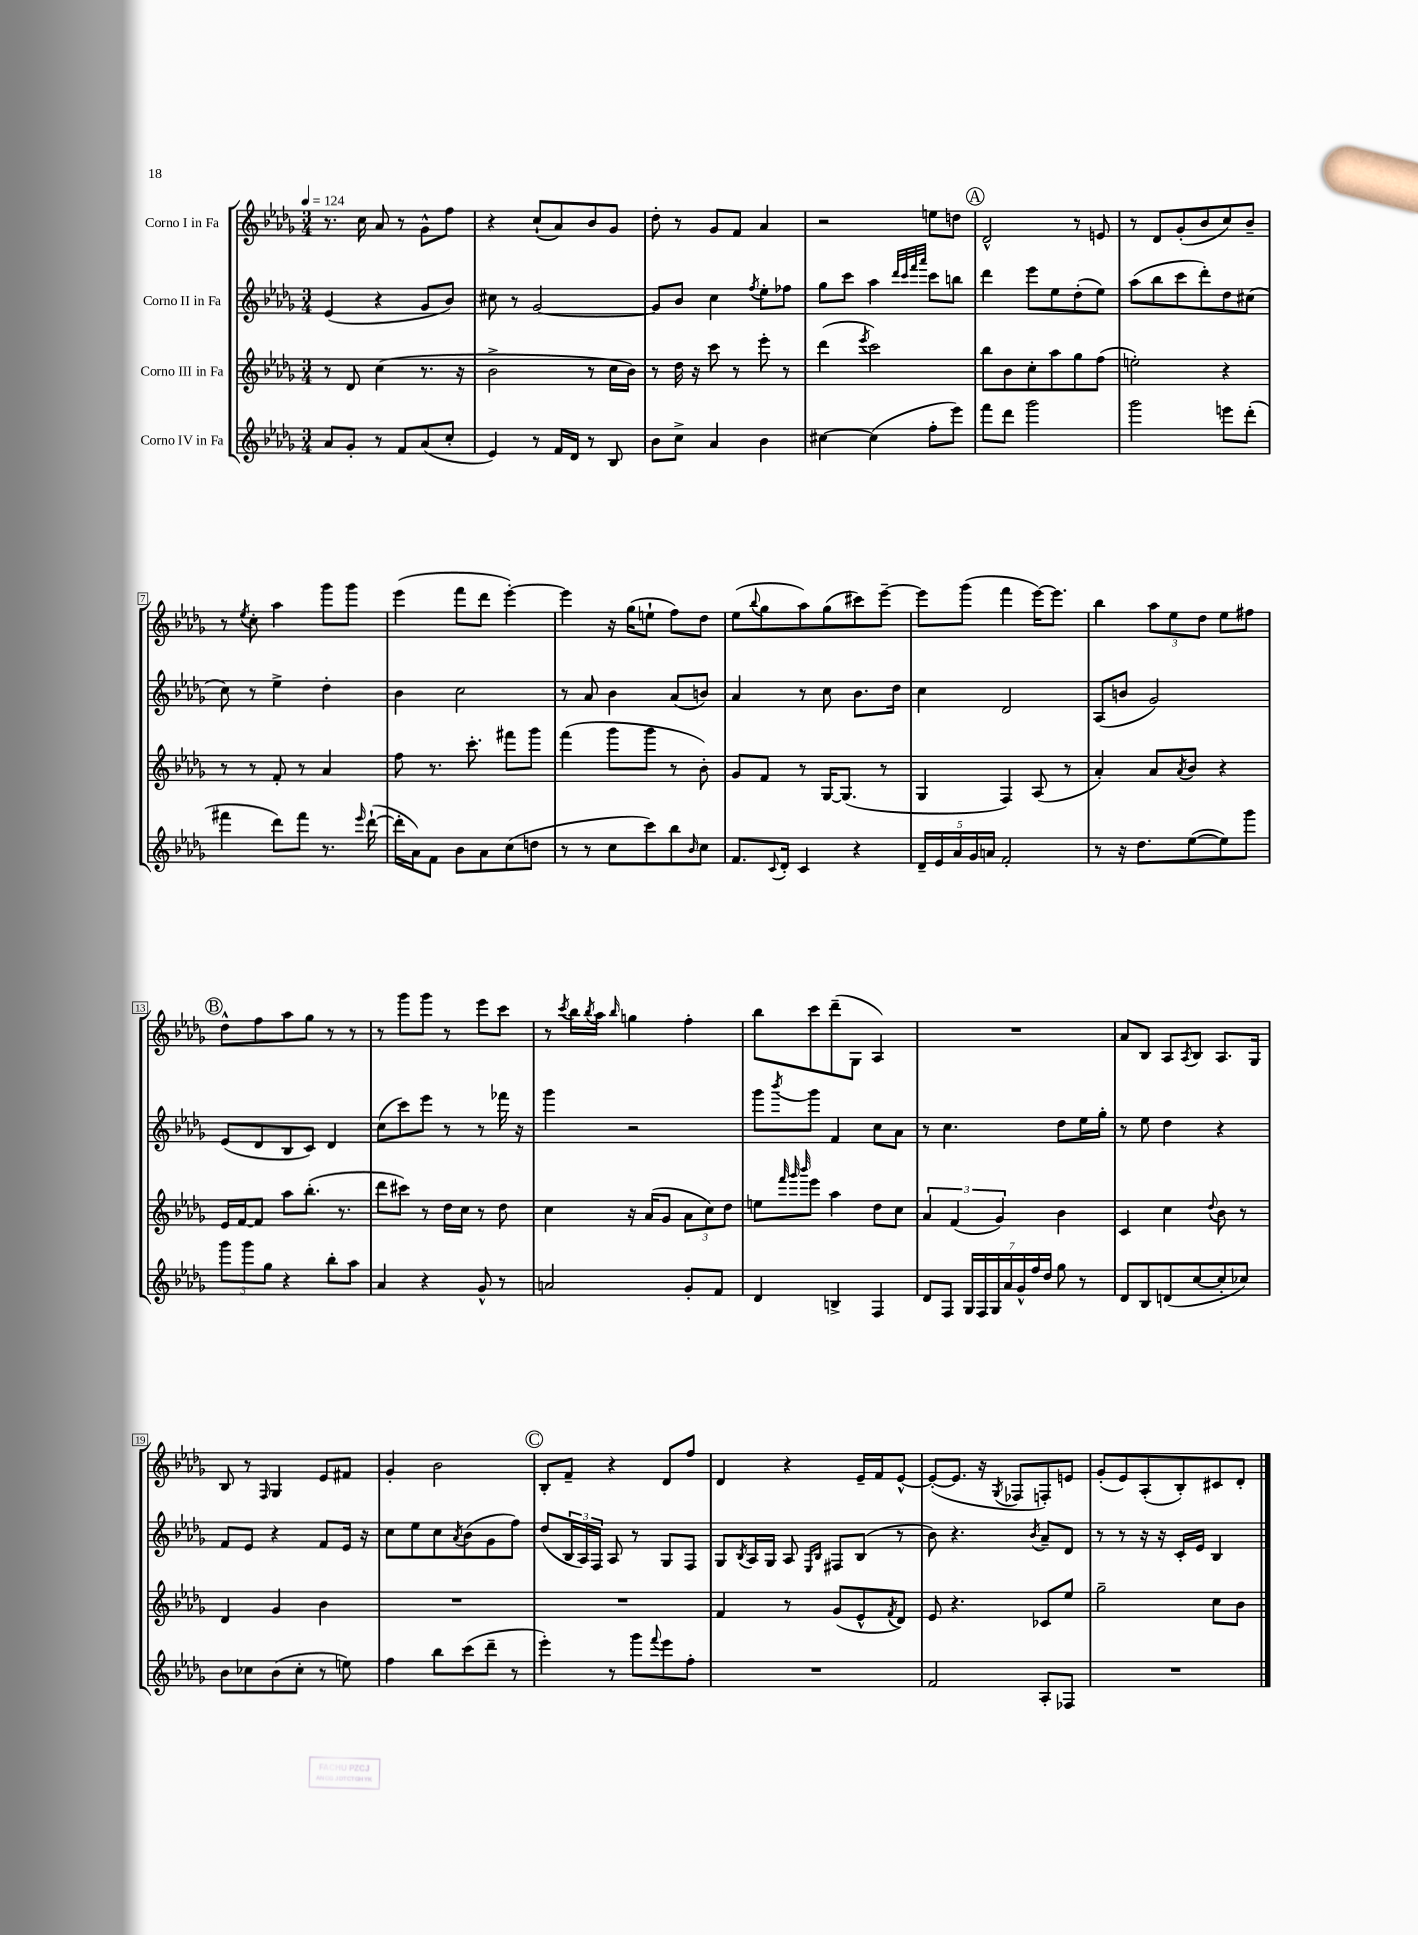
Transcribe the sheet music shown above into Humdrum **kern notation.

**kern	**kern	**kern	**kern
*staff4	*staff3	*staff2	*staff1
*clefG2	*clefG2	*clefG2	*clefG2
*k[b-e-a-d-g-]	*k[b-e-a-d-g-]	*k[b-e-a-d-g-]	*k[b-e-a-d-g-]
*M3/4	*M3/4	*M3/4	*M3/4
*MM124	*MM124	*MM124	*MM124
8a-/L	8r	(4e-/	8.r
8g-'/J	8d-/	.	.
.	.	.	16cc\
8r	(4cc\	4r	8a-/
8f/L	.	.	8r
(8a-/	8.r	8g-/L	8g-^^\L
8cc'/J	.	8b-/J)	8ff\J
.	16r	.	.
=	=	=	=
4e-/)	2b-^\	8cc#\	4r
.	.	8r	.
8r	.	[2g-/	(8cc`/L
16f/LL	.	.	8a-/)
16d-/JJ	.	.	.
8r	8r	.	8b-/
8B-/	16cc\LL	.	8g-/J
.	16b-\JJ)	.	.
=	=	=	=
8b-\L	8r	8g-/]L	8dd-'\
8cc^\J	16dd-\	8b-/J	8r
.	16r	.	.
4a-/	8ccc\	4cc\	8g-/L
.	8r	.	8f/J
.	.	8qff/	.
4b-\	8eee-'\	8ee-'\L	4a-/
.	8r	8ff-\J	.
=	=	=	=
[4cc#\	(4ddd-\	8gg-\L	2r
.	.	8ccc\J	.
.	8qeee-/	.	.
(4cc#\]	2ccc\)	4aa-\	.
.	.	32qqddd-/LLL	.
.	.	32qqccc/	.
.	.	32qqfff/	.
.	.	32qqaaa-/JJJ	.
8ff'\L	.	8ccc\L	8ee\L
8eee-\J)	.	8bb\J	8dd\J
=	=	=	=
8fff\L	8bb-\L	4ddd-\	2d-^^/
8ddd-\J	8b-\	.	.
2ggg-\	8cc'\	8eee-\L	.
.	8aa-\	8ee-\	.
.	8gg-\	(8dd-'\	8r
.	(8ff\J	8ee-\J)	8e/
=	=	=	=
2ggg-\	2ee'\)	(8aa-\L	8r
.	.	8bb-\	8d-/L
.	.	8ccc\	(8g-'/
.	.	8ddd-'\)	8b-/
8eee\L	4r	8dd-\	8cc/)
(8ddd-'\J	.	(8cc#\J	8b-~/J
=	=	=	=
4fff#\	8r	8cc\)	8r
.	.	.	8qee-/
.	8r	8r	8cc'\
8ddd-\L)	8f'/	4ee-^\	4aa-\
8fff#\J	8r	.	.
8.r	4a-/	4dd-'\	8ggg-\L
.	.	.	8ggg-\J
16qqeee-/	.	.	.
([16ddd-`\	.	.	.
=	=	=	=
16ddd-'\]LL	8ff\	4b-\	(4eee-\
16a-\J)	.	.	.
8f\J	8.r	.	.
8b-\L	.	2cc\	8fff\L
.	8.ccc'\	.	.
8a-\	.	.	8ddd-\J
(8cc\	8fff#\L	.	[4eee-'\)
8dd\J	8ggg-\J	.	.
=	=	=	=
8r	(4fff\	8r	4eee-\]
8r	.	8a-/	.
8cc\L	8ggg-\L	4b-\	16r
.	.	.	(16gg-\LK
8ccc\)	8ggg-\J	.	8ee`\J
8bb-\	8r	(8a-/L	8ff\L)
16qqb-/	.	.	.
8cc\J	8b-'\)	8b/J)	8dd-\J
=	=	=	=
8.f/L	8g-/L	4a-/	(8ee-\L
.	.	.	8qqbb-/
.	8f/J	.	8gg-\
8qqc/	.	.	.
16d-'/Jk	.	.	.
4c/	8r	8r	8aa-\)
.	[16G-/LK	8cc\	(8gg-\
.	(8.G-/]J	.	.
4r	.	8.b-\L	8ccc#\)
.	8r	.	[8eee-~\J
.	.	16dd-\Jk	.
=	=	=	=
20d-~/LL	4G-/	4cc\	8eee-\]L
20e-/	.	.	.
20a-/	.	.	.
.	.	.	(8ggg-\J
20g-/	.	.	.
20a/JJ	.	.	.
2f'/	4F/)	2d-/	4fff\
.	(8A-/	.	[16eee-\LK)
.	.	.	8.eee-\]J
.	8r	.	.
=	=	=	=
8r	4a-'/)	(8A-/L	4bb-\
16r	.	8b/J	.
8.dd-\L	.	.	.
.	8a-/L	2g-/)	12aa-\L
.	.	.	12ee-\
.	8qa-/	.	.
([8ee-\	8b-/J	.	.
.	.	.	12dd-\J
8ee-\])	4r	.	8ee-\L
8ggg-\J	.	.	8ff#\J
=	=	=	=
12ggg-\L	16e-/LL	(8e-/L	8dd-^^\L
.	[16f/J	.	.
12ggg-\	.	.	.
.	8f/]J	8d-/	8ff\
12gg-\J	.	.	.
4r	8aa-\L	8B-/	8aa-\
.	(8.bb-'\J	8c/J)	8gg-\J
8bb-'\L	.	4d-/	8r
.	8.r	.	.
8aa-\J	.	.	8r
=	=	=	=
4a-/	8ddd-\L	(8cc\L	8r
.	8ccc#\J)	8ccc\)	8ggg-\L
4r	8r	8eee-\J	8ggg-\J
.	16dd-\LL	8r	8r
.	16cc\JJ	.	.
8g-^^/	8r	8r	8eee-\L
8r	8dd-\	16fff-\	8ccc\J
.	.	16r	.
=	=	=	=
2a/	4cc\	4ggg-\	8r
.	.	.	8qccc/
.	.	.	16bb-\LL
.	.	.	8qbb-/
.	.	.	16aa-\JJ
.	.	.	16qqbb-/
.	16r	2r	4gg\
.	(16a-/LK	.	.
.	8g-/J	.	.
8g-'/L	12a-\L	.	4ff'\
.	12cc\)	.	.
8f/J	.	.	.
.	12dd-\J	.	.
=	=	=	=
4d-/	8ee\L	8ggg-\L	8bb-\L
.	32qqfff/	.	.
.	32qqggg-/	.	.
.	32qqbbb-/	8qbbb-/	.
.	8eee-\J	8ggg-\J	8ccc\
4B^/	4aa-\	4f/	(8ddd-~\
.	.	.	8G-\J
4F/	8dd-\L	8cc\L	4A-/)
.	8cc\J	8a-\J	.
=	=	=	=
8d-/L	6a-/	8r	2.r
8F/J	.	4.cc\	.
.	(6f/	.	.
28G-/LL	.	.	.
28F/	.	.	.
28G-/	.	.	.
.	6g-/)	.	.
28a-/	.	.	.
28g-^^/	.	.	.
28ff/	.	.	.
28dd-/JJ	.	.	.
8gg-\	4b-\	8dd-\L	.
8r	.	16ee-\L	.
.	.	16gg-'\JJ	.
=	=	=	=
8d-/L	4c/	8r	8a-/L
8B-/	.	8ee-\	8B-/J
(8d/	4cc\	4dd-\	8A-/L
.	.	.	8qA-/
[8cc/	.	.	8B-/J
.	8qqdd-/	.	.
8cc'/]	8b-\	4r	8.A-/L
8cc-/J)	8r	.	.
.	.	.	16G-/Jk
=	=	=	=
8b-\L	4d-/	8f/L	8B-/
8cc-\	.	8e-/J	8r
.	.	.	16qqF/
(8b-\	4g-/	4r	4G-/
8cc-'\J	.	.	.
8r	4b-\	8f/L	8e-/L
8ee\)	.	16e-/Jk	8f#/J
.	.	16r	.
=	=	=	=
4ff\	2.r	8cc\L	4g-'/
.	.	8ee-\	.
8bb-\L	.	8cc\	2b-\
.	.	8qa-/	.
(8ccc\	.	(8b-\	.
8ddd-~\J	.	8g-\	.
8r	.	8ff\J)	.
=	=	=	=
4eee-'\)	2.r	(8dd-/L	8B-'/L
.	.	24B-/L	8f~/J
.	.	24A-/)	.
.	.	24F/JJ	.
8r	.	8A-/	4r
8ggg-\L	.	8r	.
8qqfff/	.	.	.
8eee-\	.	8G-/L	8d-/L
8ff'\J	.	8F/J	8ff/J
=	=	=	=
2.r	4f/	8G-/L	4d-/
.	.	8qB-/	.
.	.	16A-/L	.
.	.	16G-/JJ	.
.	8r	8A-/	4r
.	.	16qqE-/LL	.
.	.	16qqB-/JJ	.
.	(8g-/L	8F#/L	.
.	8e-^^/	(8B-/J	16e-~/LL
.	.	.	16f/J
.	8qf/	.	.
.	8d-/J)	8r	[8e-^^/J
=	=	=	=
2f/	8e-/	8b-\)	(8e-'/_L
.	4.r	4.r	8.e-/]J
.	.	.	16r
.	.	.	8qG-/
.	.	.	8F-/L
.	.	8qb-/	.
8A-'/L	8c-/L	8a-~/L	8F'/)
8F-/J	8ee-/J	8d-/J	8e/J
=	=	=	=
2.r	2gg-~\	8r	(8g-'/L
.	.	8r	8e-/)
.	.	16r	(8A-'/
.	.	16r	.
.	.	16c'/LL	8B-'/)
.	.	16e-/JJ	.
.	8cc\L	4B-/	8c#/
.	8b-\J	.	8d-'/J
==	==	==	==
*-	*-	*-	*-
